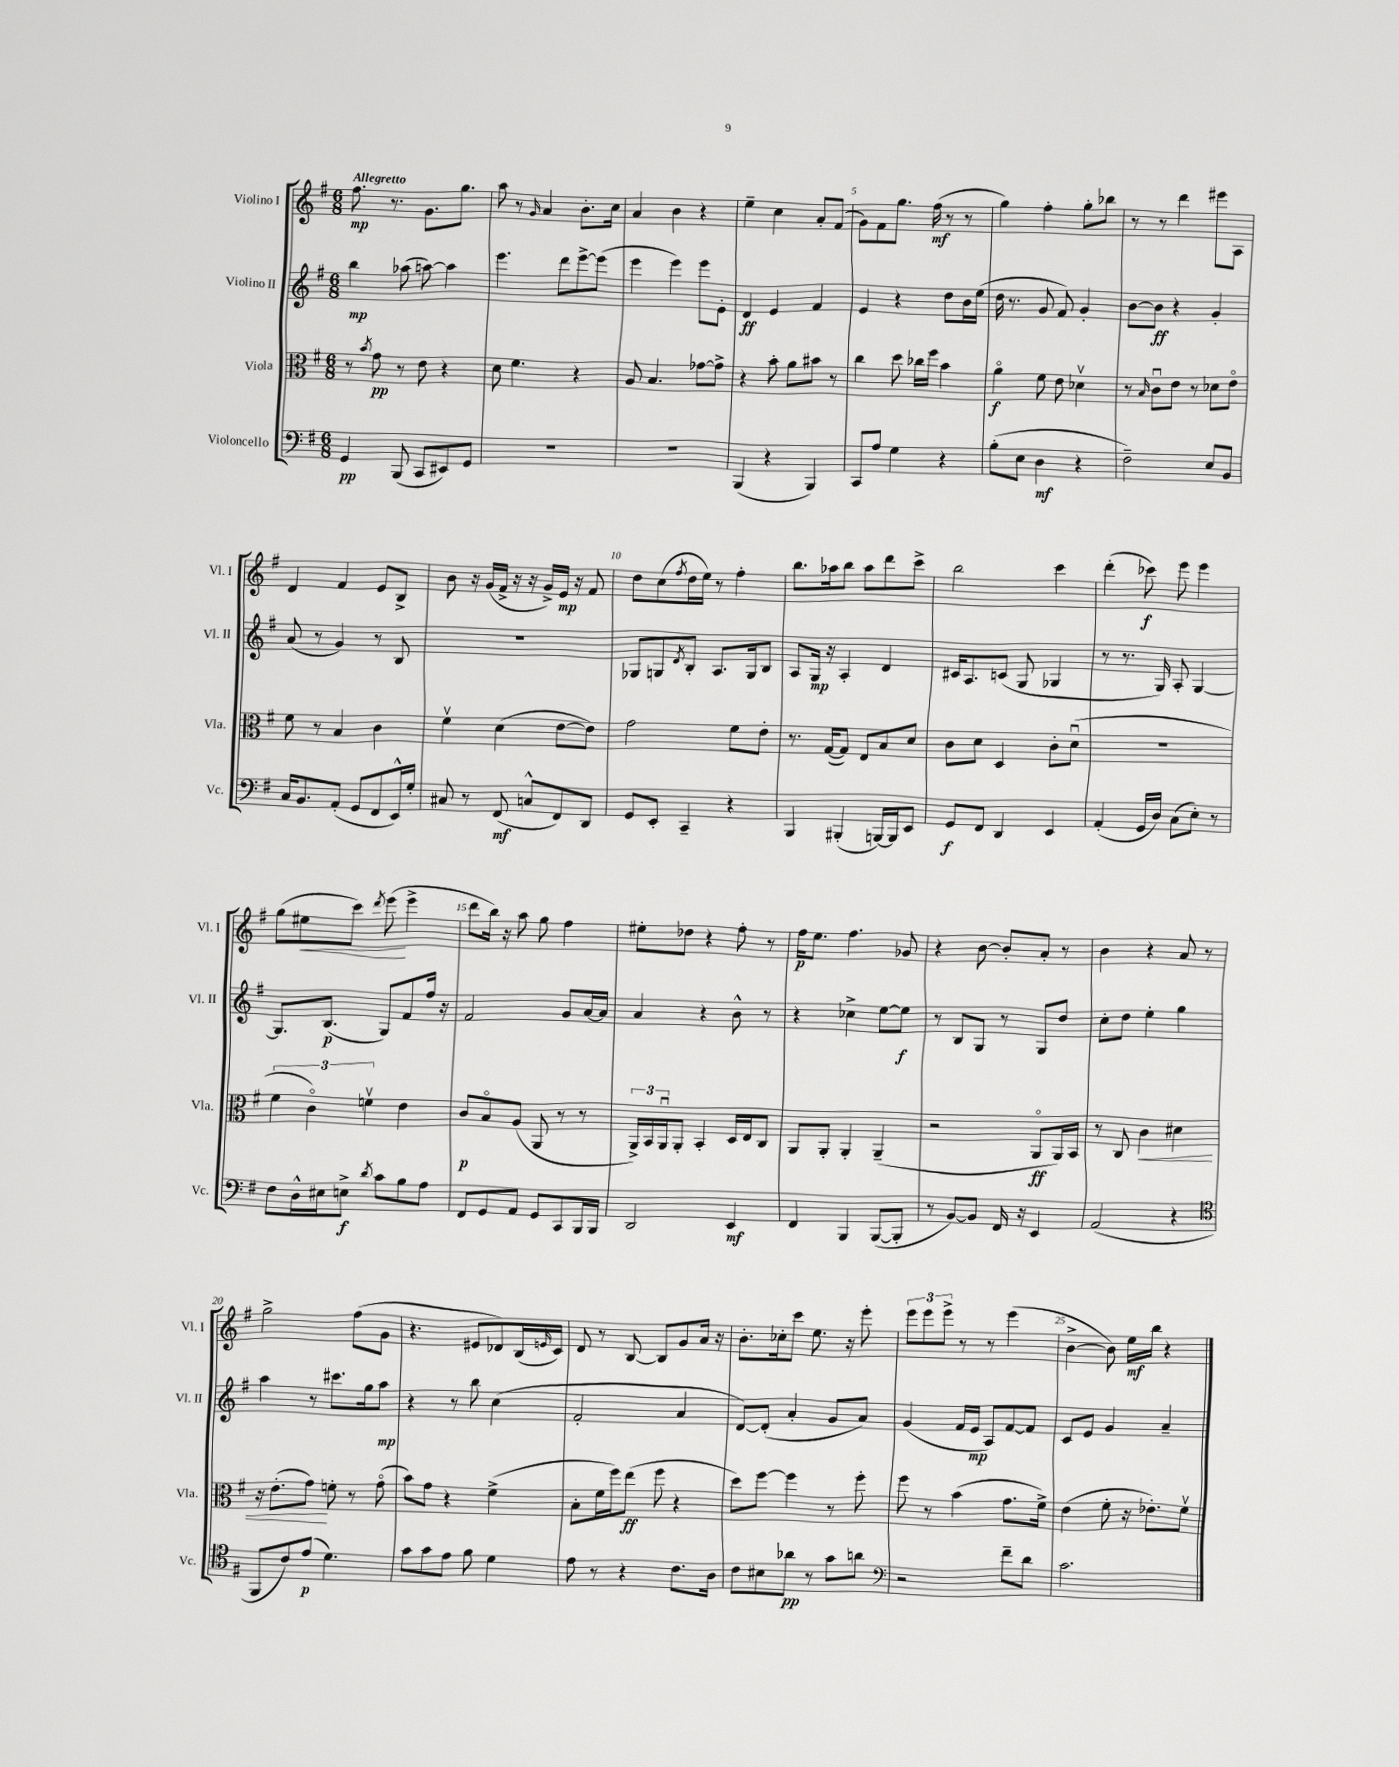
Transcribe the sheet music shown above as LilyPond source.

<<
\new StaffGroup <<
\new Staff = "s0" \with { instrumentName = "Violino I" shortInstrumentName = "Vl. I" } {
    \clef treble \key g \major \numericTimeSignature \time 6/8 \tempo "Allegretto"
    fis''8.\mp r8. g'8. g''8. |
    a''8 r8 \grace { g'16 } a'4 b'8.-. c''16 |
    a'4 b'4 r4 |
    e''4-- c''4 a'8-. fis'8( |
    g'8) fis'8 g''8. fis''16\mf( r8 r8 |
    g''4) fis''4-. g''8-. bes''8 |
    r8 r8 d'''4 eis'''8 a8 |
    d'4 fis'4 e'8 b8-> |
    b'8 r16 g'16( fis'16-> r16 r16 g'16->) e'16\mp r16 fis'8 |
    d''8 c''8( \acciaccatura { fis''8 } d''16 e''16) r8 fis''4-. |
    b''8. aes''16 b''8 aes''8 d'''8 c'''8-> |
    b''2 c'''4 |
    d'''4-.( ces'''8\f) e'''8 e'''4 |
    g''8( eis''8\< c'''8) \acciaccatura { d'''8 } e'''8\!( e'''4-> |
    d'''8 b''16) r16 a''8 g''8 fis''4 |
    eis''8-. des''8 r4 fis''8-. r8 |
    fis''16\p e''8. fis''4. ges'8 |
    r4 b'8~ b'8-. a'8-. r8 |
    b'4 r4 a'8 r8 |
    g''2-> fis''8( g'8 |
    r4. eis'8 des'8) b16( \grace { e'16 } c'16) |
    d'8 r8 b8~ b8 g'8 a'16 r16 |
    b'8.-. ces''16-. c'''8 e''8. r16 e'''8-. |
    \tuplet 3/2 { e'''8 e'''8 e'''8-> } r8 r8 e'''4( |
    b'4~-> b'8) e''16\mf b''16 r4 \bar "|." |
}
\new Staff = "s1" \with { instrumentName = "Violino II" shortInstrumentName = "Vl. II" } {
    \clef treble \key g \major \numericTimeSignature \time 6/8
    b''4\mp aes''8( a''8~) a''4 |
    e'''4. d'''8 e'''8~-> e'''8( |
    e'''4 e'''4) e'''8 e'8-. |
    d'4\ff e'4 fis'4 |
    e'4 r4 d''8 b'16 e''16( |
    d''16 r8. g'8 fis'8) g'4-. |
    b'8~ b'8\ff r4 g'4-. |
    a'8( r8 g'4) r8 b8 |
    R2. |
    ges8 g8 \acciaccatura { d'8 } b8-. a8. g16 b8 |
    a8 g16\mp r16 a4-. d'4 |
    cis'16 a8. c'8( g8 ges4 |
    r8 r8. g16) a8-. g4~ |
    g8. b8.\p( g8) fis'8 fis''16 r16 |
    fis'2 g'8 a'16~ a'16 |
    a'4 r4 b'8-^ r8 |
    r4 ces''4-> e''8~ e''8\f |
    r8 b8 g8 r8 g8 d''8 |
    c''8-. d''8 e''4-. g''4 |
    a''4 r8 cis'''8. g''16 a''8\mp |
    r4 r8 b''8 c''4( |
    fis'2-. a'4 |
    d'8~) d'8-.( a'4-. g'8 a'8) |
    g'4( fis'16 e'16\mp a8) fis'8~ fis'8 |
    c'8 e'8 g'4 a'4-- \bar "|." |
}
\new Staff = "s2" \with { instrumentName = "Viola" shortInstrumentName = "Vla." } {
    \clef alto \key g \major \numericTimeSignature \time 6/8
    r8 \acciaccatura { b'8 } g'8\pp r8 e'8 r4 |
    d'8 fis'4. r4 |
    a8 b4. ges'8~ ges'8-> |
    r4 b'8-. a'8 bis'8 r8 |
    c''4 d''8 ces''16 fis''16 b'4 |
    a'4\flageolet\f fis'8 e'8 des'4\upbow |
    r8 \grace { b16 } c'8\downbow e'8 r8 des'8 e'8\flageolet |
    fis'8 r8 b4 c'4 |
    fis'4\upbow d'4( e'8~ e'8) |
    g'2 fis'8 e'8-. |
    r8. g16~( g8) e8 b8 d'8 |
    c'8 d'8 d4 c'8-. d'8\downbow( |
    R2. |
    \tuplet 3/2 { fis'4 c'4\flageolet) f'4\upbow } e'4 |
    c'8\p b8\flageolet a8( a,8 r8 r8 |
    \tuplet 3/2 { a,16->) b,16 a,16\downbow } a,8-. b,4-. d16 e16 c8 |
    a,8 a,8-. a,4-. a,4--( |
    r2 a,8\flageolet\ff a,16) b,16 |
    r8 c8 c'4\< dis'4 |
    r16 e'8.-.( g'8\!) f'8-. r8 g'8\flageolet( |
    b'8) g'8 r4 fis'4->( |
    b8-. fis'16 fis''16) e''8\ff( fis''8 r4 |
    d''8) fis''8~ fis''4 r8 fis''8-. |
    fis''8 r8 b'4( g'8. fis'16->) |
    e'4( fis'8-. r16 ees'8.-.) fis'8\upbow \bar "|." |
}
\new Staff = "s3" \with { instrumentName = "Violoncello" shortInstrumentName = "Vc." } {
    \clef bass \key g \major \numericTimeSignature \time 6/8
    g,4\pp b,,8( c,8 eis,8) g,8 |
    R2. |
    R2. |
    b,,4( r4 b,,4) |
    c,8 a8 g4 r4 |
    b8-.( e8 d4\mf r4 |
    fis2--) e8 b,8 |
    c16 b,8. a,8-.( g,8 fis,8 e,16-^) g16-. |
    cis8 r8 fis,8\mf( c8-^ fis,8) d,8 |
    g,8 e,8-. c,4-- r4 |
    b,,4 bis,,4-.( b,,16~) b,,16 e,8 |
    g,8\f fis,8 d,4 e,4 |
    a,4-.( g,16 d16) c8( e8-.) r8 |
    fis8 d16-^ eis16 e8->\f \acciaccatura { d'8 } c'8 b8 a8 |
    fis,8 g,8 a,8 g,8 c,8 b,,16 b,,16 |
    d,2 e,4\mf |
    fis,4 b,,4 b,,8~( b,,8-. |
    r8 b,8~) b,8 fis,16 r16 e,4 |
    a,2( r4 |
    \clef tenor fis,8 c'8) e'8\p( d'4.) |
    g'8 g'8 e'8 fis'8 d'4 |
    e'8 r8 r4 c'8. a16 |
    c'8 bis8 aes'8\pp r8 g'8 a'8 |
    \clef bass r2 fis'8-- d'8 |
    c'2. \bar "|." |
}
>>
>>
\layout { \context { \Score \override BarNumber.break-visibility = ##(#f #t #t) barNumberVisibility = #(every-nth-bar-number-visible 5) } }
